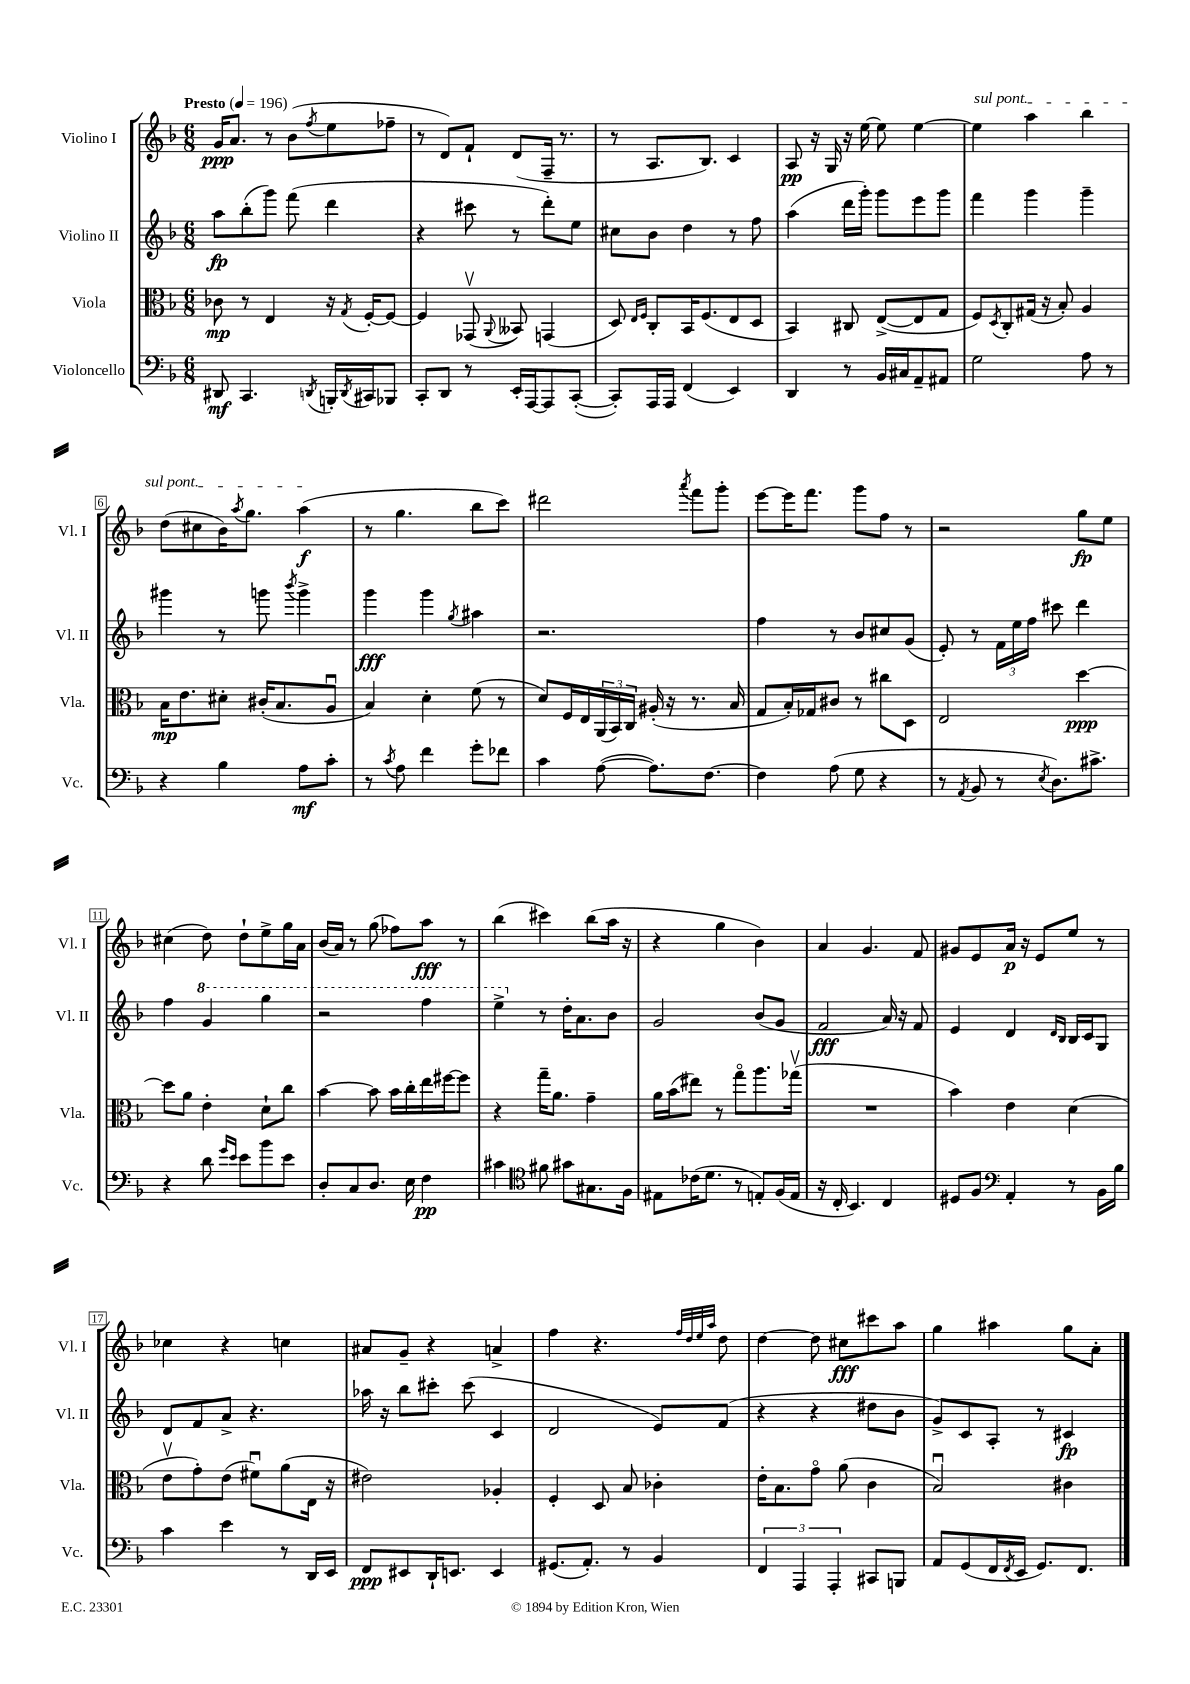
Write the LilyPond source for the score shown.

<<
\new StaffGroup <<
\new Staff = "s0" \with { instrumentName = "Violino I" shortInstrumentName = "Vl. I" } {
    \clef treble \key f \major \numericTimeSignature \time 6/8 \tempo "Presto" 4 = 196
    g'16\ppp a'8. r8 bes'8( \acciaccatura { f''8 } e''8 fes''8-- |
    r8 d'8) f'8-! d'8( f16-- r8. |
    r8 a8. bes8.) c'4 |
    a8\pp r16 g16 r16 e''16~ e''8 e''4~ |
    \once \override TextSpanner.bound-details.left.text = \markup { \italic "sul pont." } e''4\startTextSpan a''4 bes''4 |
    d''8( cis''8 bes'16) \acciaccatura { a''8 } g''8. a''4\f\stopTextSpan( |
    r8 g''4. bes''8 c'''8) |
    dis'''2 \acciaccatura { a'''8 } f'''8 g'''8-. |
    e'''8~ e'''16 f'''8. g'''8 f''8 r8 |
    r2 g''8\fp e''8 |
    cis''4( d''8) d''8-! e''8-> g''16 a'16 |
    bes'16( a'16) r8 g''8( fes''8) a''8\fff r8 |
    bes''4( cis'''4) bes''8( a''16 r16 |
    r4 g''4 bes'4) |
    a'4 g'4. f'8 |
    gis'8 e'8 a'16\p r16 e'8 e''8 r8 |
    ces''4 r4 c''4 |
    ais'8 g'8-- r4 a'4-> |
    f''4 r4. \grace { f''32 d''32 e''32 a''32 } d''8 |
    d''4~ d''8 cis''8\fff cis'''8 a''8 |
    g''4 ais''4 g''8 a'8-. \bar "|." |
}
\new Staff = "s1" \with { instrumentName = "Violino II" shortInstrumentName = "Vl. II" } {
    \clef treble \key f \major \numericTimeSignature \time 6/8
    a''8\fp bes''8-.( g'''8) f'''8( d'''4 |
    r4 cis'''8 r8 d'''8-.) e''8 |
    cis''8 bes'8 d''4 r8 f''8 |
    a''4( d'''16 g'''16-.) g'''8 e'''8 g'''8 |
    f'''4 g'''4 g'''4-- |
    gis'''4 r8 g'''8 \acciaccatura { bes'''8 } g'''4-> |
    g'''4\fff g'''4 \acciaccatura { g''8 } ais''4 |
    r2. |
    f''4 r8 bes'8 cis''8 g'8( |
    e'8-.) r8 \tuplet 3/2 { f'16 e''16 f''16 } cis'''8 d'''4 |
    f''4 \ottava #1 g''4 g'''4 |
    r2 f'''4 |
    e'''4-> \ottava #0 r8 d''16-. a'8. bes'8 |
    g'2 bes'8( g'8 |
    f'2\fff a'16) r16 f'8 |
    e'4 d'4 \grace { d'16 bes16 } bes16 c'16 g8 |
    d'8 f'8 a'8-> r4. |
    aes''16 r16 bes''8 cis'''8-. cis'''8( c'4 |
    d'2 e'8) f'8( |
    r4 r4 dis''8 bes'8 |
    g'8->) c'8 a8-. r8 cis'4\fp \bar "|." |
}
\new Staff = "s2" \with { instrumentName = "Viola" shortInstrumentName = "Vla." } {
    \clef alto \key f \major \numericTimeSignature \time 6/8
    ces'8\mp r8 e4 r16 \acciaccatura { g8 } f16~-. f8~ |
    f4 ges,8\upbow( \appoggiatura { a,8 } beses,8) g,4( |
    d8) \grace { e16 f16 } c8-. bes,16 f8.( e8 d8 |
    bes,4) cis8 e8~->( e8 g8 |
    f8) \acciaccatura { d8 } c8-. gis16( r16 bes8-.) a4 |
    bes16\mp e'8. dis'8-. cis'16-.( bes8. a8\downbow |
    bes4) d'4-. f'8( r8 |
    d'8) f16 e16 \tuplet 3/2 { a,16( bes,16) c16 } ais16-.( r16 r8. bes16 |
    g8 bes16-.) ges16 cis'8 r8 cis''8 d8 |
    e2 d''4~\ppp |
    d''8 a'8 e'4-. d'8-! c''8 |
    bes'4~ bes'8 bes'16 c''16-. e''16 fis''16~ fis''8 |
    r4 g''16-- a'8. g'4-- |
    a'16 bes'16( eis''8) r8 g''8\flageolet a''8. ges''16\upbow( |
    R2. |
    bes'4) e'4 d'4( |
    e'8\upbow g'8-.) e'8( fis'8\downbow) a'8( e16 r16 |
    eis'2) aes4-. |
    f4-. d8 bes8 ces'4-. |
    e'16-. bes8. g'8\flageolet a'8( c'4 |
    bes2\downbow) cis'4 \bar "|." |
}
\new Staff = "s3" \with { instrumentName = "Violoncello" shortInstrumentName = "Vc." } {
    \clef bass \key f \major \numericTimeSignature \time 6/8
    dis,8\mf c,4. \acciaccatura { d,8 } b,,16-. \acciaccatura { d,8 } cis,16 bes,,8 |
    c,8-. d,8 r8 e,16-. a,,16~ a,,8 c,8~-.( |
    c,8-.) a,,16 a,,16 f,4( e,4) |
    d,4 r8 bes,16 cis16 a,8-- ais,8 |
    g2 a8 r8 |
    r4 bes4 a8\mf c'8-. |
    r8 \acciaccatura { c'8 } a8 f'4 g'8-. fes'8 |
    c'4 a8~( a8.) f8.~ |
    f4 a8( g8 r4 |
    r8 \acciaccatura { a,8 } bes,8 r8 \acciaccatura { e8 } d8.) cis'8.-> |
    r4 d'8 \grace { g'16 e'16 } e'8 bes'8 e'8 |
    d8-. c8 d8. e16 f4\pp |
    cis'4 \clef tenor fis'8 gis'8 gis8. f16 |
    eis8 ces'16( d'8. r8 e8-.) f16( e16 |
    r16 c16-. bes,4.) c4 |
    dis8 f8 \clef bass a,4-. r8 bes,16 bes16 |
    c'4 e'4 r8 d,16 e,16 |
    f,8\ppp eis,8 d,16-! e,8. e,4 |
    gis,8.( a,8.-.) r8 bes,4 |
    \tuplet 3/2 { f,4 a,,4 a,,4-. } cis,8 b,,8 |
    a,8 g,8( f,16 \acciaccatura { f,8 } e,16 g,8.) f,8. \bar "|." |
}
>>
>>
\layout { \context { \Score \override BarNumber.stencil = #(make-stencil-boxer 0.1 0.3 ly:text-interface::print) } }
